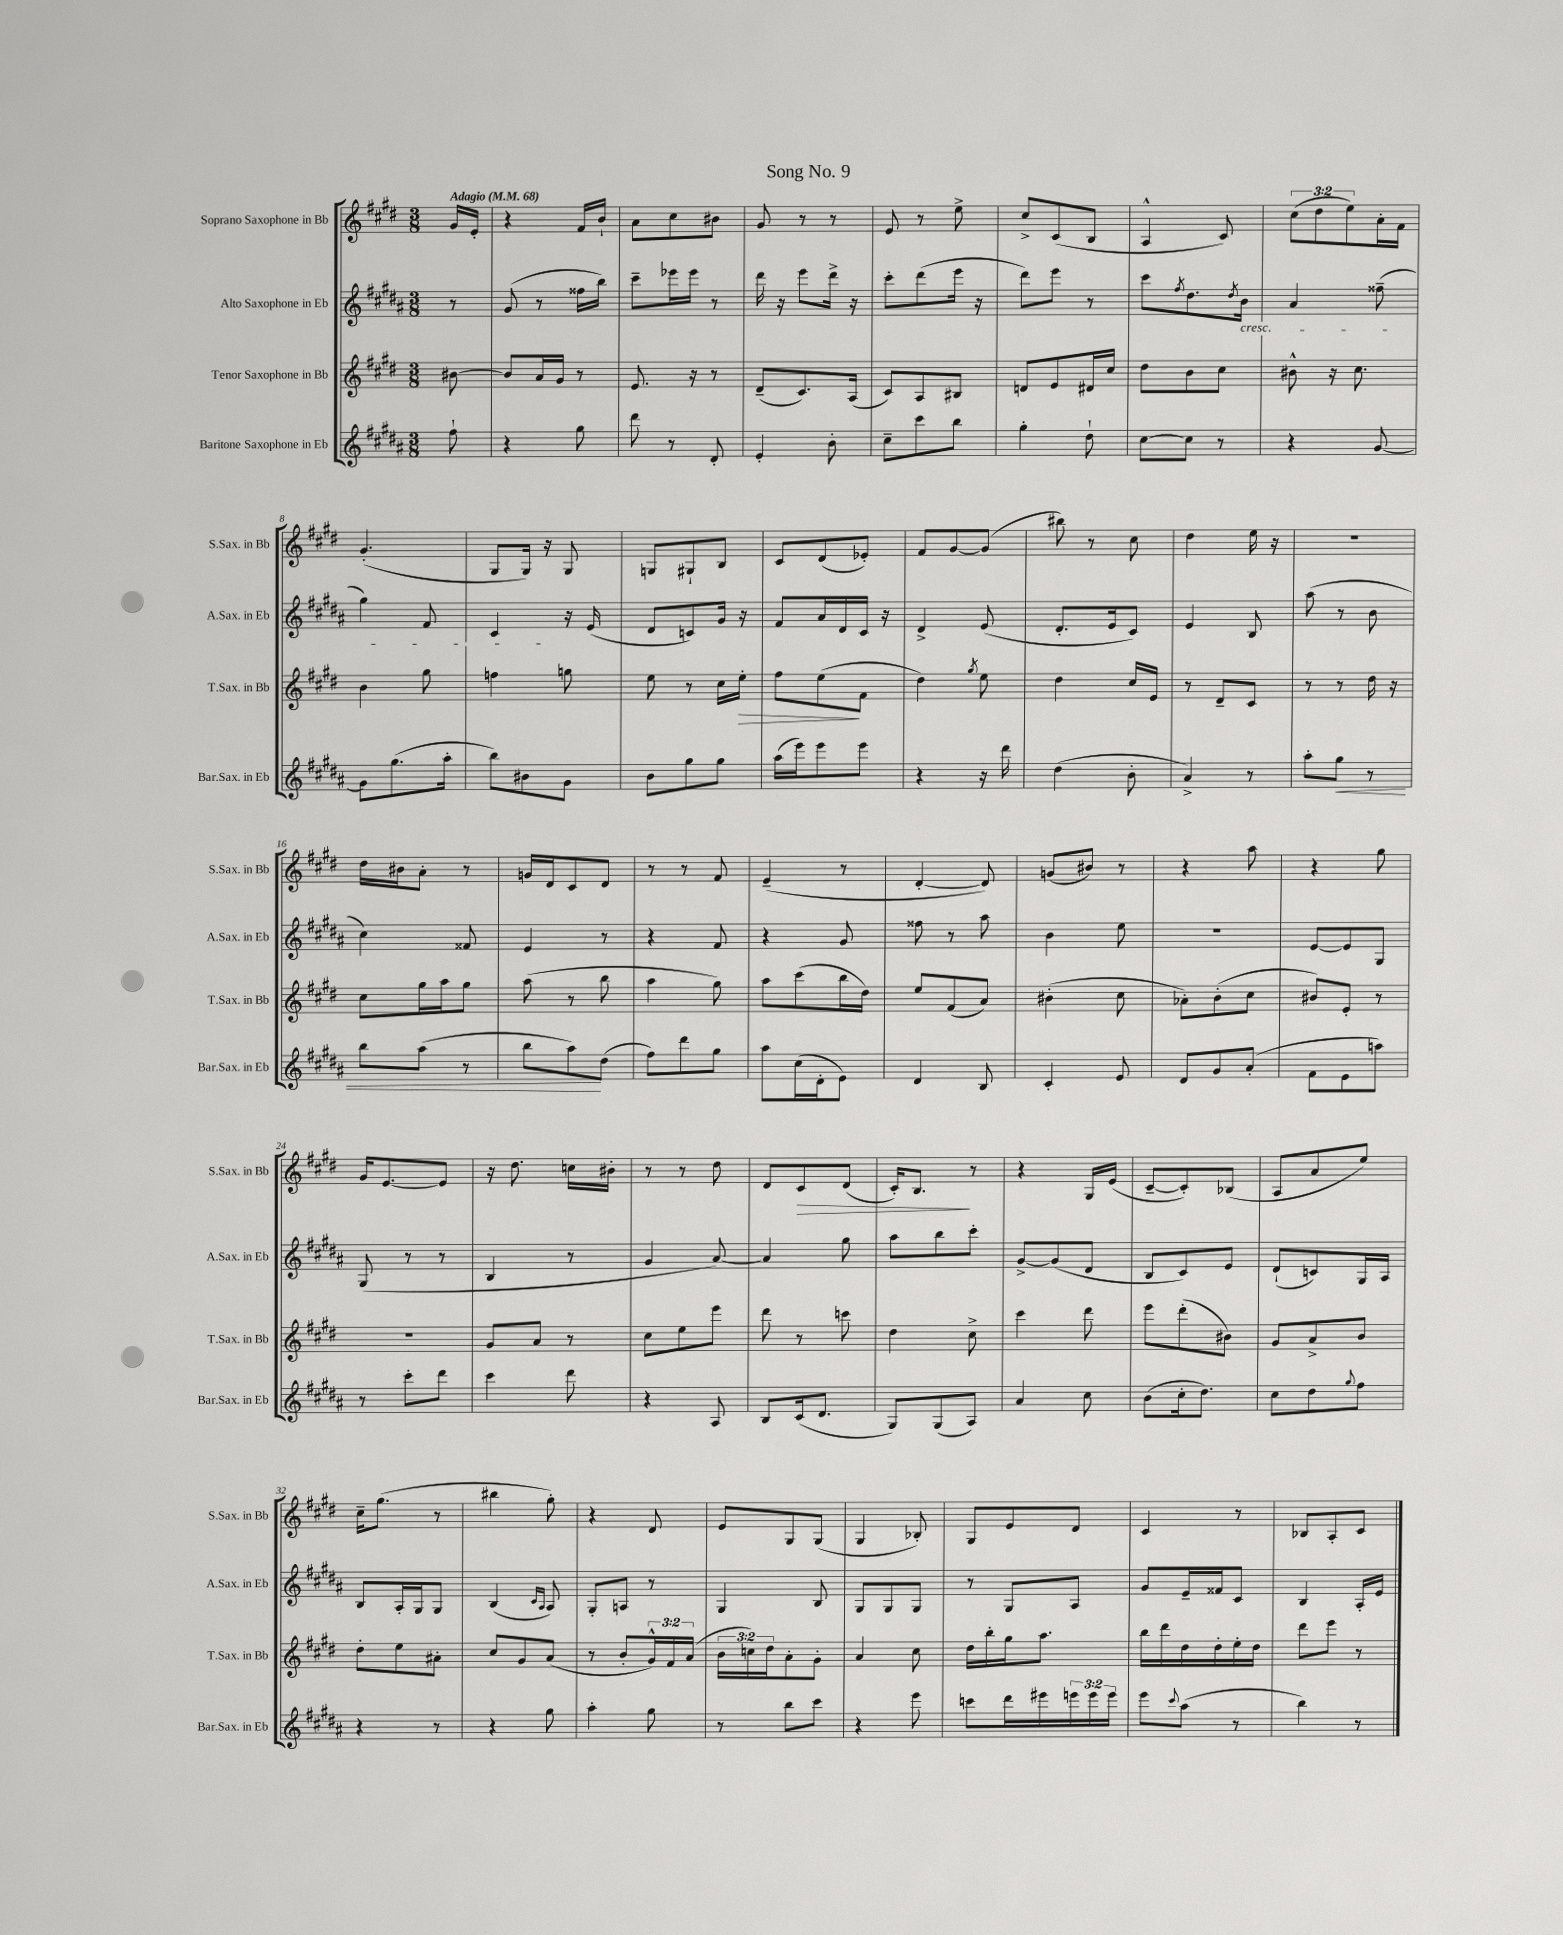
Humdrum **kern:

**kern	**dynam	**kern	**dynam	**kern	**kern	**dynam
*part4	*part4	*part3	*part3	*part2	*part1	*part1
*staff4	*staff4	*staff3	*staff3	*staff2	*staff1	*staff1
*I"Baritone Saxophone in Eb	*	*I"Tenor Saxophone in Bb	*	*I"Alto Saxophone in Eb	*I"Soprano Saxophone in Bb	*
*I'Bar.Sax. in Eb	*	*I'T.Sax. in Bb	*	*I'A.Sax. in Eb	*I'S.Sax. in Bb	*
*clefG2	*	*clefG2	*	*clefG2	*clefG2	*
*k[f#c#g#d#a#]	*	*k[f#c#g#d#]	*	*k[f#c#g#d#a#]	*k[f#c#g#d#]	*
*M3/8	*	*M3/8	*	*M3/8	*M3/8	*
*MM68	*	*MM68	*	*MM68	*MM68	*
=	=	=	=	=	=	=
!	!	!	!	!	!LO:TX:a:B:t=Adagio	!
8ff#`\	.	[8b#X\	.	8r	16g#/LL	.
.	.	.	.	.	16e'/JJ	.
=1	=1	=1	=1	=1	=1	=1
4r	.	8b#/L]	.	(8g#/	4r	.
.	.	16a/L	.	8r	.	.
.	.	16g#/JJ	.	.	.	.
8gg#\	.	8r	.	16ff##X\LL	16f#/LL	.
.	.	.	.	16bb\JJ)	16b`/JJ	.
=2	=2	=2	=2	=2	=2	=2
8ddd#\	.	8.e/	.	8ccc#~\L	8a\L	.
8r	.	.	.	16eee-X\L	8cc#\	.
.	.	16r	.	16eee-\JJ	.	.
8d#'/	.	8r	.	8r	8b#X\J	.
=3	=3	=3	=3	=3	=3	=3
4e'/	.	(8d#~/L	.	16ddd#\	8g#/	.
.	.	.	.	16r	.	.
.	.	8.c#/)	.	8eee\L	8r	.
8b'\	.	.	.	16ddd#^\Jk	8r	.
.	.	(16A/Jk	.	16r	.	.
=4	=4	=4	=4	=4	=4	=4
8cc#~\L	.	8c#/L)	.	8ccc#'\L	8e/	.
8ccc#\	.	8A/	.	(8ddd#\	8r	.
8bb\J	.	8B#X/J	.	16eee\Jk	8ee^\	.
.	.	.	.	16r	.	.
=5	=5	=5	=5	=5	=5	=5
4gg#'\	.	8dn/L	.	8ddd#\L)	8cc#^/L	.
.	.	8e/	.	8eee\J	(8c#/	.
8dd#`\	.	16d#X/L	.	8r	8B/J	.
.	.	16cc#/JJ	.	.	.	.
=6	=6	=6	=6	=6	=6	=6
[8cc#\L	.	8dd#\L	.	8ccc#\L	4A^^/	.
.	.	.	.	8qff#/	.	.
8cc#\J]	.	8b\	.	8.dd#\	.	.
8r	.	8cc#\J	.	.	8c#/)	.
.	.	.	.	8qdd#/	.	.
!	!	!	!	!LO:TX:b:i:t=cresc.	!	!
.	.	.	.	16b\Jk	.	.
=7	=7	=7	=7	=7	=7	=7
4r	.	8b#X^^\	.	4a#/	(12cc#\L	.
.	.	.	.	.	12dd#\	.
.	.	16r	.	.	.	.
.	.	.	.	.	12ee\)	.
.	.	8.cc#\	.	.	.	.
[8g#/	.	.	.	(8ff##X~\	16a'\L	.
.	.	.	.	.	16f#\JJ	.
!!LO:LB:g=z
=8	=8	=8	=8	=8	=8	=8
8g#\L]	.	4b\	.	4gg#\)	(4.g#'/	.
(8.gg#\	.	.	.	.	.	.
.	.	8gg#\	.	8f#/	.	.
16aa#'\Jk	.	.	.	.	.	.
=9	=9	=9	=9	=9	=9	=9
8bb\L)	.	4ffn\	.	4c#/	8G#/L	.
8b#X\	.	.	.	.	16G#/Jk)	.
.	.	.	.	.	16r	.
8g#\J	.	8ggn\	.	16r	8G#/	.
.	.	.	.	(16e/	.	.
=10	=10	=10	=10	=10	=10	=10
8b\L	.	8ee\	.	8d#/L	8Gn/L	.
8gg#\	.	8r	.	8cn/)	8G#X`/	.
8gg#\J	.	16cc#\LL	.	16g#/Jk	8B/J	.
!	!	!	!LO:HP:b	!	!	!
.	.	16ee'\JJ	>	16r	.	.
=11	=11	=11	=11	=11	=11	=11
(16aa#\LL	.	8ff#\L	.	8f#/L	8c#/L	.
16eee\J)	.	.	.	.	.	.
8eee\	.	(8ee\	.	16a#/L	(8d#/	.
.	.	.	.	16d#/	.	.
8eee\J	.	8f#\J	]	16c#/JJ	8e-X'/J)	.
.	.	.	.	16r	.	.
=12	=12	=12	=12	=12	=12	=12
4r	.	4dd#\)	.	4d#^/	8f#/L	.
.	.	.	.	.	[8g#/	.
.	.	8qgg#/	.	.	.	.
16r	.	8ee\	.	(8e/	(8g#/J]	.
16ddd#\	.	.	.	.	.	.
=13	=13	=13	=13	=13	=13	=13
(4dd#\	.	4dd#\	.	8.d#'/L	8bb#X\)	.
.	.	.	.	.	8r	.
.	.	.	.	16e/k	.	.
8b'\	.	16cc#/LL	.	8c#/J)	8cc#\	.
.	.	16e/JJ	.	.	.	.
=14	=14	=14	=14	=14	=14	=14
4a#^/)	.	8r	.	4e/	4dd#\	.
.	.	8d#~/L	.	.	.	.
8r	.	8c#/J	.	8B/	16ee\	.
.	.	.	.	.	16r	.
=15	=15	=15	=15	=15	=15	=15
8aa#'\L	.	8r	.	(8aa#\	4.r	.
!	!LO:HP:b	!	!	!	!	!
8gg#\J	<	8r	.	8r	.	.
8r	.	16dd#\	.	8b\	.	.
.	.	16r	.	.	.	.
!!LO:LB:g=z
=16	=16	=16	=16	=16	=16	=16
8bb\L	.	8cc#\L	.	4cc#\)	16dd#\LL	.
.	.	.	.	.	16b#X\J	.
(8aa#\J	.	16gg#\L	.	.	8a'\J	.
.	.	16aa\J	.	.	.	.
8r	.	8gg#\J	.	8f##X/	8r	.
=17	=17	=17	=17	=17	=17	=17
8bb\L	.	(8aa\	.	4e/	16gn/LL	.
.	.	.	.	.	16d#/J	.
8aa#\)	.	8r	.	.	8c#/	.
(8dd#\J	[	8bb\	.	8r	8d#/J	.
=18	=18	=18	=18	=18	=18	=18
8ff#\L)	.	4aa\	.	4r	8r	.
8ddd#\	.	.	.	.	8r	.
8gg#\J	.	8gg#\)	.	8f#/	8f#/	.
=19	=19	=19	=19	=19	=19	=19
8aa#\L	.	8aa\L	.	4r	(4e~/	.
(16cc#\L	.	(8ccc#\	.	.	.	.
16d#'\J	.	.	.	.	.	.
8e\J)	.	16bb\L	.	8g#/	8r	.
.	.	16dd#\JJ)	.	.	.	.
=20	=20	=20	=20	=20	=20	=20
4d#/	.	8ee/L	.	8ff##X\	[4d#'/	.
.	.	(8f#/	.	8r	.	.
8B/	.	8a/J)	.	8aa#\	8d#/])	.
=21	=21	=21	=21	=21	=21	=21
4c#'/	.	(4b#X'\	.	4b\	(8gn/L	.
.	.	.	.	.	8b#X/J)	.
8e/	.	8cc#\	.	8ee\	8r	.
=22	=22	=22	=22	=22	=22	=22
8d#/L	.	8a-X'\L)	.	4.r	4r	.
8g#/	.	(8b'\	.	.	.	.
(8a#'/J	.	8cc#\J	.	.	8aa\	.
=23	=23	=23	=23	=23	=23	=23
8f#\L	.	8b#X/L)	.	[8e/L	4r	.
8e\	.	8e'/J	.	8e/]	.	.
8aan\J)	.	8r	.	8G#/J	8gg#\	.
!!LO:LB:g=z
=24	=24	=24	=24	=24	=24	=24
8r	.	4.r	.	(8G#/	16g#/KL	.
.	.	.	.	.	[8.e/	.
8ccc#'\L	.	.	.	8r	.	.
8ddd#\J	.	.	.	8r	8e/J]	.
=25	=25	=25	=25	=25	=25	=25
4ccc#\	.	8g#/L	.	4B/	16r	.
.	.	.	.	.	8.dd#\	.
.	.	8a/J	.	.	.	.
8ddd#\	.	8r	.	8r	16ccn\LL	.
.	.	.	.	.	16b#X'\JJ	.
=26	=26	=26	=26	=26	=26	=26
4r	.	8cc#\L	.	4g#/	8r	.
.	.	8ee\	.	.	8r	.
8A#/	.	8eee\J	.	[8a#/)	8dd#\	.
=27	=27	=27	=27	=27	=27	=27
8B/L	.	8ddd#\	.	4a#/]	8d#/L	.
!	!	!	!	!	!	!LO:HP:b
(16c#/k	.	8r	.	.	8c#/	>
8.d#/J	.	.	.	.	.	.
.	.	8cccn\	.	8gg#\	(8d#/J	.
=28	=28	=28	=28	=28	=28	=28
8G#/L)	.	4dd#\	.	8aa#\L	16c#'/KL)	.
.	.	.	.	.	8.B/J	.
(8G#/	.	.	.	8bb\	.	.
8A#/J)	.	8cc#^\	.	8ccc#'\J	8r	]
=29	=29	=29	=29	=29	=29	=29
4a#/	.	4ccc#\	.	[8g#^/L	4r	.
.	.	.	.	(8g#/]	.	.
8cc#\	.	8ddd#\	.	8d#/J	16G#/LL	.
.	.	.	.	.	(16e/JJ	.
=30	=30	=30	=30	=30	=30	=30
(8b\L	.	8eee\L	.	8B/L	[8c#~/L	.
16cc#'\k	.	(8ddd#'\	.	8c#/)	8c#'/])	.
8.dd#\J)	.	.	.	.	.	.
.	.	8b#X\J)	.	8e/J	(8B-X/J	.
=31	=31	=31	=31	=31	=31	=31
8cc#\L	.	8g#/L	.	(8d#`/L	8A/L	.
8dd#\	.	8a^/	.	8cn/)	8a/	.
8qqgg#/	.	.	.	.	.	.
8ff#\J	.	8b/J	.	16G#/L	8ee/J)	.
.	.	.	.	16A#/JJ	.	.
!!LO:LB:g=z
=32	=32	=32	=32	=32	=32	=32
4r	.	8dd#'\L	.	8B/L	16cc#~\KL	.
.	.	.	.	.	(8.gg#\J	.
.	.	8ee\	.	16A#'/L	.	.
.	.	.	.	16G#/J	.	.
8r	.	8a#X'\J	.	8G#/J	8r	.
=33	=33	=33	=33	=33	=33	=33
4r	.	8cc#/L	.	(4B/	4bb#X\	.
.	.	8g#/	.	.	.	.
.	.	.	.	16qqc#/LL	.	.
.	.	.	.	16qqA#/JJ	.	.
8gg#\	.	(8a/J	.	8A#/)	8gg#'\)	.
=34	=34	=34	=34	=34	=34	=34
4aa#'\	.	8r	.	8G#'/L	4r	.
.	.	8b'/L	.	8An/J	.	.
8gg#\	.	24g#^^/L)	.	8r	8d#/	.
.	.	24f#/	.	.	.	.
.	.	(24a/JJ	.	.	.	.
=35	=35	=35	=35	=35	=35	=35
8r	.	24b\LL	.	4G#/	8e/L	.
.	.	24ccn\)	.	.	.	.
.	.	24dd#\J	.	.	.	.
8bb\L	.	8a'\	.	.	8G#/	.
8ccc#\J	.	8g#'\J	.	8B/	(8G#/J	.
=36	=36	=36	=36	=36	=36	=36
4r	.	4a/	.	8G#/L	4G#/	.
.	.	.	.	8G#/	.	.
8eee\	.	8cc#\	.	8G#/J	8B-X'/)	.
=37	=37	=37	=37	=37	=37	=37
8cccn\L	.	16dd#\LL	.	8r	8G#/L	.
.	.	16bb'\	.	.	.	.
16ddd#\L	.	16gg#\J	.	8G#/L	8e/	.
16eee#X\	.	8.aa\J	.	.	.	.
24eeen\	.	.	.	8A#/J	8d#/J	.
24eee\	.	.	.	.	.	.
24eee\JJ	.	.	.	.	.	.
=38	=38	=38	=38	=38	=38	=38
8eee\L	.	16bb\LL	.	8g#/L	4c#/	.
.	.	16ddd#\	.	.	.	.
8qqccc#/	.	.	.	.	.	.
(8aa#\J	.	16dd#\	.	16e~/L	.	.
.	.	16dd#'\	.	16f##X/J	.	.
8r	.	16ee'\	.	8c#/J	8r	.
.	.	16dd#\JJ	.	.	.	.
=39	=39	=39	=39	=39	=39	=39
4bb\)	.	8ddd#\L	.	4B/	8B-X/L	.
.	.	8eee\J	.	.	8A'/	.
8r	.	8r	.	16A#'/LL	8c#/J	.
.	.	.	.	16e/JJ	.	.
==	==	==	==	==	==	==
*-	*-	*-	*-	*-	*-	*-
